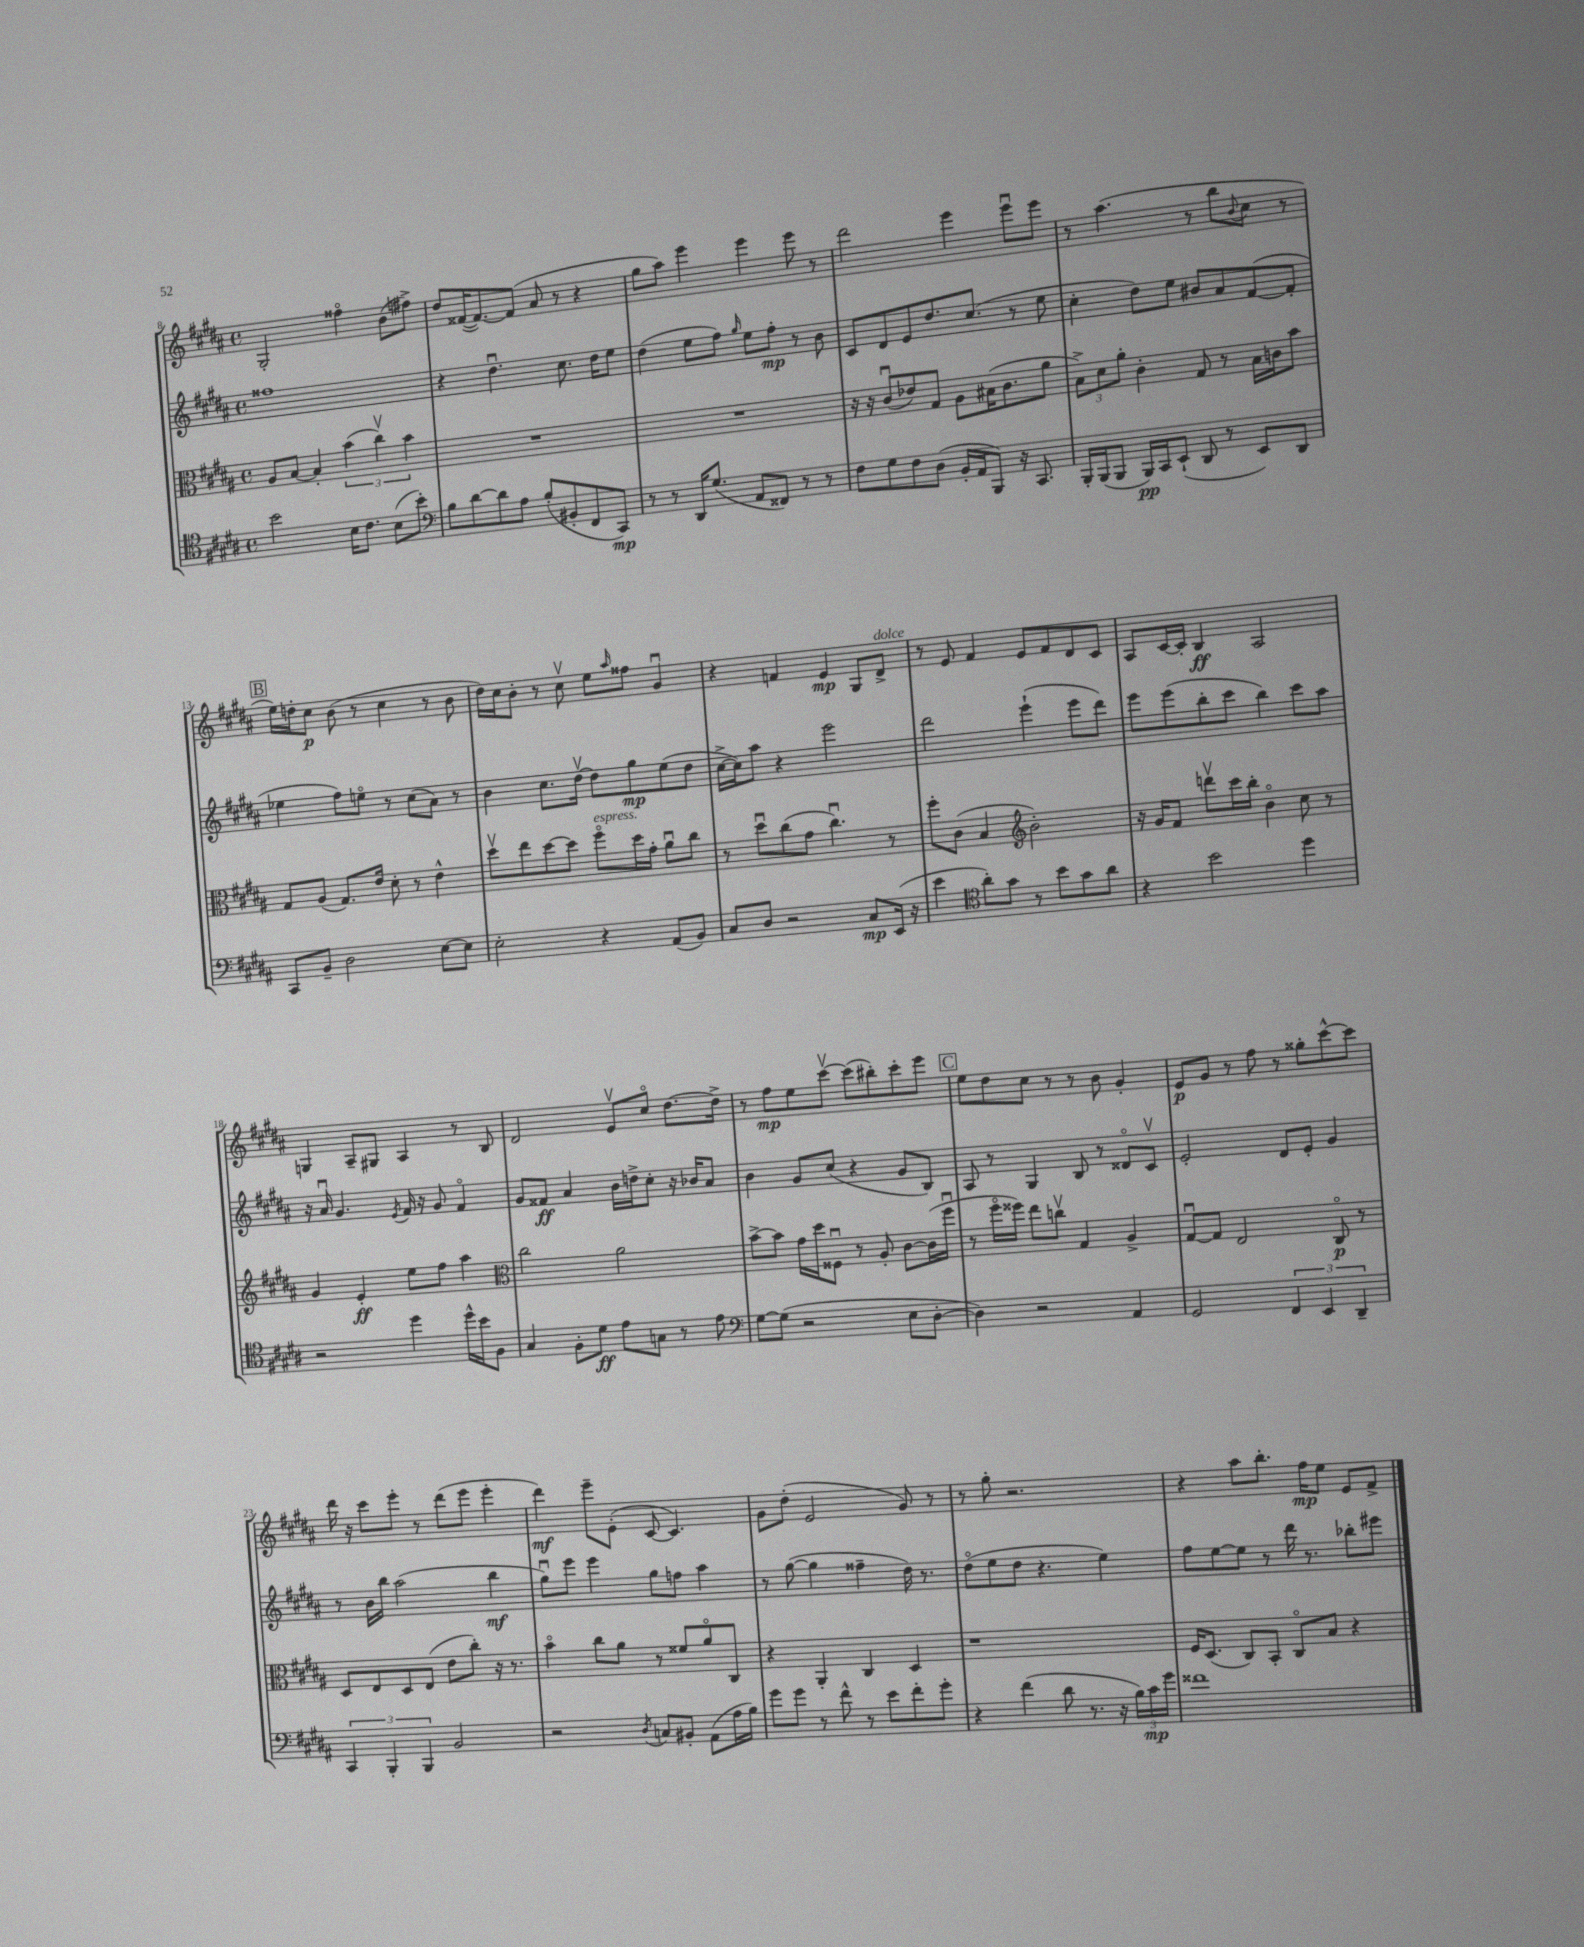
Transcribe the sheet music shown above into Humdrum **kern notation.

**kern	**dynam	**kern	**dynam	**kern	**dynam	**kern	**dynam
*part4	*part4	*part3	*part3	*part2	*part2	*part1	*part1
*staff4	*staff4	*staff3	*staff3	*staff2	*staff2	*staff1	*staff1
*clefC4	*	*clefC3	*	*clefG2	*	*clefG2	*
*k[f#c#g#d#a#]	*	*k[f#c#g#d#a#]	*	*k[f#c#g#d#a#]	*	*k[f#c#g#d#a#]	*
*M4/4	*	*M4/4	*	*M4/4	*	*M4/4	*
*met(c)	*	*met(c)	*	*met(c)	*	*met(c)	*
=8	=8	=8	=8	=8	=8	=8	=8
2b\	.	8A#/L	.	1ff##X	.	2G#'/	.
.	.	[8B/J	.	.	.	.	.
.	.	4B'/]	.	.	.	.	.
16B\KL	.	(6b\	.	.	.	4ff##X\	.
8.c#\J	.	.	.	.	.	.	.
.	.	6cc#v\)	.	.	.	.	.
(8B\L	.	.	.	.	.	(8b\L	.
.	.	6b\	.	.	.	.	.
8b'\J)	.	.	.	.	.	8ff#X^\J)	.
=9	=9	=9	=9	=9	=9	=9	=9
*clefF4	*	*	*	*	*	*	*
8B\L	.	1r	.	4r	.	8dd#/L	.
[8d#\	.	.	.	.	.	([16f##X/K	.
.	.	.	.	.	.	8.f##/_)	.
8d#\]	.	.	.	4.dd#u\	.	.	.
8A#\J	.	.	.	.	.	(8f##/J]	.
(8B'/L	.	.	.	.	.	8a#/	.
8BB#X'/	.	.	.	8.cc#\	.	8r	.
8FF#/	.	.	.	.	.	4r	.
.	.	.	.	16dd#\KL	.	.	.
8CC#/J)	mp	.	.	8ee\J	.	.	.
=10	=10	=10	=10	=10	=10	=10	=10
8r	.	1r	.	(4dd#\	.	8gg#\L	.
8r	.	.	.	.	.	8aa#\J)	.
16DD#/KL	.	.	.	8ee\L	.	4eee\	.
(8.G#/J	.	.	.	.	.	.	.
.	.	.	.	8ff#\J)	.	.	.
.	.	.	.	16qqgg#/	.	.	.
8AA#/L	.	.	.	8ee\L	.	4eee\	.
8FF##X/J)	.	.	.	8ff#'\J	mp	.	.
8r	.	.	.	8r	.	8eee\	.
8r	.	.	.	8b\	.	8r	.
=11	=11	=11	=11	=11	=11	=11	=11
8F#\L	.	16r	.	8c#/L	.	2ddd#\	.
.	.	16r	.	.	.	.	.
8G#\	.	(8c#u/L	.	8d#/	.	.	.
8F#\	.	8e-X/)	.	8e/	.	.	.
(8D#\J	.	8G#/J	.	8.dd#/	.	.	.
16BB'/LL	.	8A#\L	.	.	.	4eee\	.
16AA#/J	.	.	.	(8.cc#/J	.	.	.
8BBB/J)	.	(16B#X\K	.	.	.	.	.
.	.	8.c#\	.	.	.	.	.
16r	.	.	.	8r	.	8eeeu\L	.
8.CC#/	.	.	.	.	.	.	.
.	.	8a#\J	.	8ee\	.	8eee\J	.
=12	=12	=12	=12	=12	=12	=12	=12
16BBB'/LL	.	12B^\L)	.	4cc#'\	.	8r	.
(16BBB/J	.	.	.	.	.	.	.
.	.	12d#\	.	.	.	.	.
8BBB/J	.	.	.	.	.	(4.aa#\	.
.	.	12a#'\J	.	.	.	.	.
16BBB/LL)	pp	4c#'\	.	8dd#\L)	.	.	.
16CC#/J	.	.	.	.	.	.	.
(8EE`/J	.	.	.	8ee\J	.	.	.
8DD#/	.	8G#/	.	8b#X/L	.	8r	.
8r	.	8r	.	8a#/	.	8bb\L	.
.	.	.	.	.	.	8qqb/	.
8EE/L)	.	16B\LL	.	([8f#/	.	8cc#\J	.
.	.	16cn\J	.	.	.	.	.
8DD#/J	.	8b\J	.	8f#'/J]	.	8r	.
!!LO:LB:g=z
!!LO:REH:place=s1:t=B
=13	=13	=13	=13	=13	=13	=13	=13
8CC#/L	.	8G#/L	.	4ee-X\	.	16ee\LL)	.
.	.	.	.	.	.	16ddn'\J	.
8BB~/J	.	(8A#/J	.	.	.	8cc#\J	p
2D#\	.	8.G#/L)	.	8ff#\L)	.	(8b\	.
.	.	.	.	8een\J	.	8r	.
.	.	16e/Jk	.	.	.	.	.
.	.	8d#'\	.	8r	.	4cc#\	.
.	.	8r	.	(8cc#\L	.	.	.
[8E\L	.	4e^^\	.	8a#\J)	.	8r	.
8E\J]	.	.	.	8r	.	8b\	.
=14	=14	=14	=14	=14	=14	=14	=14
2E'\	.	8dd#v\L	.	4b\	.	16dd#\LL)	.
.	.	.	.	.	.	16cc#\J	.
.	.	8ee\	.	.	.	8b'\J	.
.	.	[8dd#\	.	8.cc#\L	.	8r	.
.	.	8dd#\J]	.	.	.	8cc#v\	.
.	.	.	.	[16dd#v\Jk	.	.	.
!	!	!LO:TX:a:i:t=espress.	!	!	!	!	!
4r	.	8ff#\L	.	8dd#\L]	.	8ee\L	.
.	.	.	.	.	.	16qqaa#/	.
.	.	16dd#\L	.	8gg#\	mp	8ff##X\J	.
.	.	16g#'\JJ	.	.	.	.	.
(8AA#/L	.	8a#u\L	.	(8ee\	.	4g#u/	.
8BB/J)	.	8cc#\J	.	8dd#\J	.	.	.
=15	=15	=15	=15	=15	=15	=15	=15
8C#/L	.	8r	.	[16cc#^\LL	.	4r	.
.	.	.	.	16cc#\J])	.	.	.
8D#/J	.	8dd#u\L	.	8aa#\J	.	.	.
2r	.	(8cc#\	.	4r	.	4fn/	.
.	.	8g#\J	.	.	.	.	.
.	.	4.cc#u\)	.	2eee\	.	4e/	mp
8C#/L	mp	.	.	.	.	8G#/L	.
!	!	!	!	!	!	!LO:TX:a:i:t=dolce	!
(16EE/Jk	.	8r	.	.	.	8d#^/J	.
16r	.	.	.	.	.	.	.
=16	=16	=16	=16	=16	=16	=16	=16
4e\	.	8ff#'\L	.	2ddd#\	.	8r	.
.	.	(8c#\J	.	.	.	8e/	.
*clefC4	*	*	*	*	*	*	*
8a#'\L)	.	4B/	.	.	.	4f#/	.
8g#\J	.	.	.	.	.	.	.
*	*	*clefG2	*	*	*	*	*
8r	.	2b'\)	.	(4eee`\	.	8e/L	.
8b\L	.	.	.	.	.	8f#/	.
8g#\	.	.	.	8eee\L	.	8d#/	.
8a#\J	.	.	.	8ddd#\J)	.	8c#/J	.
=17	=17	=17	=17	=17	=17	=17	=17
4r	.	16r	.	8eee\L	.	8A#/L	.
.	.	16g#/KL	.	.	.	.	.
.	.	8f#/J	.	(8eee\	.	[16c#/L	.
.	.	.	.	.	.	16c#'/JJ]	.
2b\	.	8dddnv\L	.	8bb'\	.	4B/	ff
.	.	16ccc#\L	.	8ccc#\J	.	.	.
.	.	16bb'\JJ	.	.	.	.	.
.	.	4b\	.	4bb\)	.	2A#/	.
4dd#\	.	8cc#\	.	8ccc#\L	.	.	.
.	.	8r	.	8aa#\J	.	.	.
!!LO:LB:g=z
=18	=18	=18	=18	=18	=18	=18	=18
2r	.	4g#/	.	16r	.	4Gn/	.
.	.	.	.	16a#u/	.	.	.
.	.	.	.	4.g#/	.	.	.
.	.	4e'/	ff	.	.	8A#~/L	.
.	.	.	.	.	.	8G#X/J	.
.	.	.	.	8qe/	.	.	.
4dd#\	.	8ee\L	.	16f#/	.	4A#/	.
.	.	.	.	16r	.	.	.
.	.	8ff#\J	.	8g#/	.	.	.
16dd#^^\LL	.	4aa#\	.	4f#/	.	8r	.
16b\J	.	.	.	.	.	.	.
8F#\J	.	.	.	.	.	8B/	.
=19	=19	=19	=19	=19	=19	=19	=19
*	*	*clefC3	*	*	*	*	*
4G#/	.	2cc#\	.	8g#/L	.	2d#/	.
.	.	.	.	8f##X/J	ff	.	.
8F#'\L	.	.	.	4a#/	.	.	.
8d#\J	ff	.	.	.	.	.	.
8e\L	.	2a#\	.	16b\LL	.	8ev/L	.
.	.	.	.	16ddn^\J	.	.	.
8Gn\J	.	.	.	8cc#'\J	.	8cc#/J	.
8r	.	.	.	16r	.	[8.dd#\L	.
.	.	.	.	16b-X/KL	.	.	.
8e\	.	.	.	8a#/J	.	.	.
.	.	.	.	.	.	16dd#^\Jk]	.
=20	=20	=20	=20	=20	=20	=20	=20
*clefF4	*	*	*	*	*	*	*
[8G#\L	.	[8b^\L	.	4b\	.	8r	.
(8G#\J]	.	8b\J]	.	.	.	8ff#\L	mp
2r	.	16g#\LL	.	8g#/L	.	8ee\	.
.	.	16dd#\J	.	.	.	.	.
.	.	8F##Xu\J	.	(8cc#/J	.	[8ccc#v\J	.
.	.	8r	.	4r	.	(8ccc#\L]	.
.	.	8A#'/	.	.	.	8bb#X'\)	.
8E\L	.	[8c#\L	.	8g#/L	.	8ccc#'\	.
[8D#'\J	.	(16c#\L]	.	8B/J)	.	8eee\J	.
.	.	16ff#u\JJ	.	.	.	.	.
!!LO:REH:place=s1:t=C
=21	=21	=21	=21	=21	=21	=21	=21
4D#\])	.	8r	.	8A#/	.	8ee\L	.
.	.	16ff#\LL	.	8r	.	8dd#\	.
.	.	16ff##X\JJ)	.	.	.	.	.
2r	.	8ee\L	.	4G#/	.	8cc#\J	.
.	.	8ccnv\J	.	.	.	8r	.
.	.	4G#/	.	8B/	.	8r	.
.	.	.	.	8r	.	8b\	.
4AA#/	.	4A#^/	.	8d##X/L	.	4g#'/	.
.	.	.	.	8c#v/J	.	.	.
=22	=22	=22	=22	=22	=22	=22	=22
2GG#/	.	[8G#u/L	.	2e'/	.	8e/L	p
.	.	8G#/J]	.	.	.	8g#/J	.
.	.	2E/	.	.	.	8r	.
.	.	.	.	.	.	8ff#\	.
6FF#/	.	.	.	8d#/L	.	8r	.
.	.	.	.	8e'/J	.	8gg##X'\L	.
6EE/	.	.	.	.	.	.	.
.	.	8C#/	p	4g#/	.	[8ccc#^^\	.
6DD#~/	.	.	.	.	.	.	.
.	.	8r	.	.	.	8ccc#\J]	.
!!LO:LB:g=z
=23	=23	=23	=23	=23	=23	=23	=23
6CC#/	.	8D#/L	.	8r	.	16ddd#\	.
.	.	.	.	.	.	16r	.
.	.	8E/	.	16b\LL	.	8ccc#\L	.
6BBB'/	.	.	.	.	.	.	.
.	.	.	.	16bb\JJ	.	.	.
.	.	8D#/	.	(2aa#\	.	8eee'\J	.
6BBB/	.	.	.	.	.	.	.
.	.	(8E/J	.	.	.	8r	.
2BB/	.	8e\L	.	.	.	(8ddd#\L	.
.	.	8cc#'\J)	.	.	.	8eee\J	.
.	.	16r	.	4bb\	mf	4eee'\	.
.	.	8.r	.	.	.	.	.
=24	=24	=24	=24	=24	=24	=24	=24
2r	.	4b\	.	8gg#u\L)	.	4ddd#\)	mf
.	.	.	.	8eee\J	.	.	.
.	.	8cc#\L	.	4eee\	.	8eee~\L	.
.	.	8a#\J	.	.	.	(8e'\J	.
8qD#/	.	.	.	.	.	.	.
8Cn/L	.	8r	.	8gg#\L	.	[8c#/	.
8BB#X'/J	.	8f##X/L	.	8ffn\J	.	4.c#/])	.
(8AA#\L	.	8a#/	.	4aa#\	.	.	.
16A#\L	.	8C#/J	.	.	.	.	.
16B\JJ)	.	.	.	.	.	.	.
=25	=25	=25	=25	=25	=25	=25	=25
8g#\L	.	4r	.	8r	.	8g#\L	.
8g#\J	.	.	.	([8gg#\	.	(8dd#'\J	.
8r	.	4AA#'/	.	4gg#\]	.	2e/	.
8f#^^\	.	.	.	.	.	.	.
8r	.	4C#/	.	4ff##X~\	.	.	.
8e\L	.	.	.	.	.	.	.
8f#'\	.	4D#/	.	16dd#\)	.	8g#/)	.
.	.	.	.	8.r	.	.	.
8g#'\J	.	.	.	.	.	8r	.
=26	=26	=26	=26	=26	=26	=26	=26
4r	.	1r	.	(8dd#\L	.	8r	.
.	.	.	.	8ee\	.	8gg#'\	.
(4f#\	.	.	.	8dd#\J	.	2.r	.
.	.	.	.	4.r	.	.	.
8d#\	.	.	.	.	.	.	.
8.r	.	.	.	.	.	.	.
.	.	.	.	4ee\)	.	.	.
16r	.	.	.	.	.	.	.
24B\LL)	.	.	.	.	.	.	.
24c#\	mp	.	.	.	.	.	.
24g#\JJ	.	.	.	.	.	.	.
=27	=27	=27	=27	=27	=27	=27	=27
1f##X	.	16F#/KL	.	8ff#\L	.	4r	.
.	.	(8.D#/J	.	.	.	.	.
.	.	.	.	[8ee\	.	.	.
.	.	8C#/L)	.	8ee\J]	.	8aa#\L	.
.	.	8BB'/J	.	8r	.	8.bb'\J	.
.	.	8C#/L	.	16ddd#\	.	.	.
.	.	.	.	8.r	.	16ff#\KL	mp
.	.	8B/J	.	.	.	8ee\J	.
.	.	4r	.	8bb-X'\L	.	8e/L	.
.	.	.	.	8eee#X\J	.	8f#^/J	.
==	==	==	==	==	==	==	==
*-	*-	*-	*-	*-	*-	*-	*-
